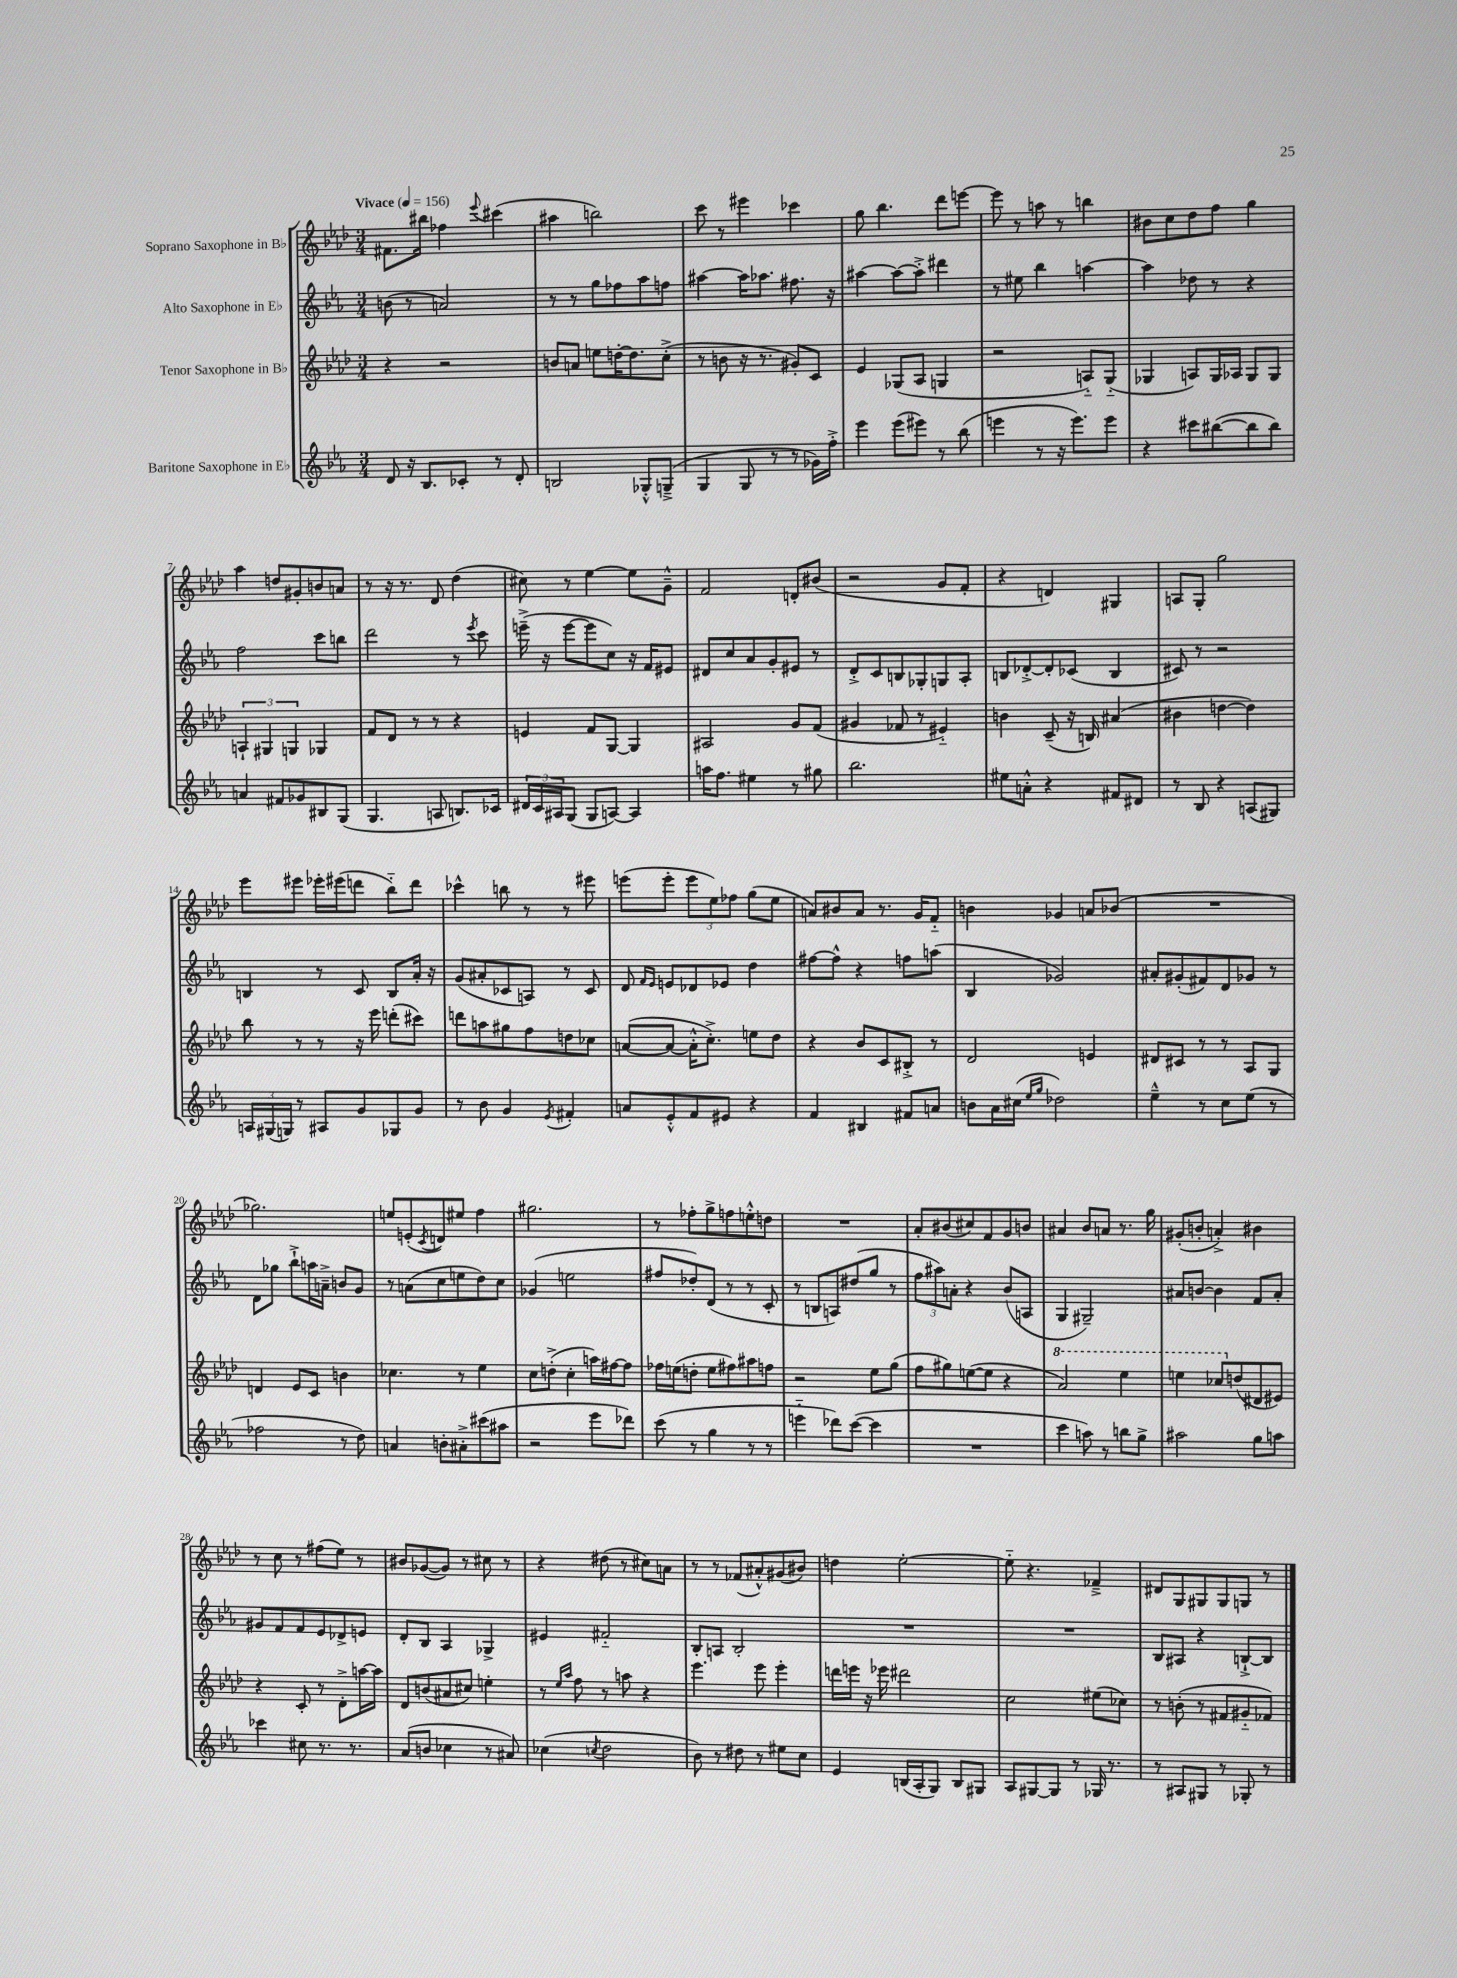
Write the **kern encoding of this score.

**kern	**kern	**kern	**kern
*staff4	*staff3	*staff2	*staff1
*clefG2	*clefG2	*clefG2	*clefG2
*k[b-e-a-]	*k[b-e-a-d-]	*k[b-e-a-]	*k[b-e-a-d-]
*M3/4	*M3/4	*M3/4	*M3/4
*MM156	*MM156	*MM156	*MM156
8d/	4r	(8b\	8.f#\L
16r	.	8r	.
8.B-/L	.	.	16bb#\Jk
.	2r	2a/)	4ff-\
8c-'/J	.	.	.
.	.	.	8qqeee-/
8r	.	.	(4ccc#\
8d'/	.	.	.
=	=	=	=
2B/	8b/L	8r	4aa#\
.	8a/J	8r	.
.	8ee\L	8gg\L	2bb\)
.	[16dd'\K	8ff-\	.
.	8.dd\]	.	.
8G-'^^/L	.	8aa-\	.
(8G~^/J	(8cc'^\J	8ff\J	.
=	=	=	=
4G/	8r	[4aa#\	8ccc\
.	8b\	.	8r
8G/	16r	16aa#\]LK	4eee#\
.	8.r	8.aa-\J	.
8r	.	.	.
8r	8g#'/L)	8.ff#\	4ccc-\
16g-\LL)	8c/J	.	.
16ff'^\JJ	.	16r	.
=	=	=	=
4eee-\	4e-/	[4aa#\	8gg\
.	.	.	4.bb-\
(8eee-\L	(8G-/L	8aa#\_L	.
8eee#\J)	8A-/J	8aa#'^\]J	.
8r	4G/	4ddd#\	8ddd-\L
(8bb-\	.	.	[8eee\J
=	=	=	=
4eee\	2r	8r	8eee\]
.	.	8ee#\	8r
8r	.	4bb-\	8aa\
16r	.	.	8r
8.eee\L)	.	.	.
.	8A'~/L)	[4aa\	4bb\
8eee\J	(8G'~/J	.	.
=	=	=	=
4r	4G-/	4aa\]	8b#\L
.	.	.	8cc\
8ccc#\L	8A/L)	8dd-\	8dd-\
([8bb#\	16G-/L	8r	8ff\J
.	16A-/JJ	.	.
8bb#\]	8G-/L	4r	4gg\
8bb#\J)	8G-/J	.	.
=	=	=	=
4a/	6A`/	2ff\	4aa-\
.	6G#/	.	.
8f#/L	.	.	8dd/L
.	6G/	.	.
8g-/	.	.	8g#'/
8B#/	4G-/	8ccc\L	8b/
(8G/J	.	8bb\J	8a/J
=	=	=	=
4.G/	8f/L	2ddd\	8r
.	8d-/J	.	16r
.	.	.	8.r
.	8r	.	.
8A/	8r	.	8d-/
8.B/L)	4r	8r	(4dd-\
.	.	8qeee-/	.
.	.	8ccc\	.
16c-/Jk	.	.	.
=	=	=	=
24d#/LL	4e/	(16eee~^\	8cc#\)
24c/	.	.	.
.	.	16r	.
24A#/J	.	.	.
(8G/J	.	[8eee\L	8r
8G/L	8f/L	8eee\]	[4ee-\
[8A/J)	[8G/J	8cc\J)	.
4A/]	4G/]	16r	8ee-\]L
.	.	16f/LK	.
.	.	8e#/J	8g~^^\J
=	=	=	=
16aa\LK	2A#/	8d#/L	2f/
8.ff\J	.	.	.
.	.	8cc/	.
4ee#\	.	8a-/	.
.	.	8g'/	.
8r	8g/L	8e#/J	8d'/L
8gg#\	(8f/J	8r	(8b#/J
=	=	=	=
2.bb-\	4g#/	8d'^/L	2r
.	.	8c/	.
.	8f-/	8B/	.
.	8r	8G-'/	.
.	4e#'~/)	8G/	8g/L
.	.	8A-'/J	8f'/J
=	=	=	=
8ee#\L	4b\	8B/L	4r
8a'^^\J	.	[8d-'^/	.
4r	(8c~/	8d-'/]	4d/)
.	16r	(8c-/J	.
.	16B/)	.	.
8f#/L	(4a#/	4B/	4G#/
8d#/J	.	.	.
=	=	=	=
8r	4b#\	8c#/)	8A/L
8B-/	.	8r	8G'/J
4r	[4dd\	2r	2gg\
(8A/L	4dd\])	.	.
8G#/J)	.	.	.
=	=	=	=
24A/LL	8bb-\	4B/	8eee-\L
(24G#/	.	.	.
24G/JJ)	.	.	.
8r	8r	.	8eee#\J
8A#/L	8r	8r	16eee-'\LL
.	.	.	(16eee#\J
8g/	16r	8c/	8ddd\J
.	16eee-\	.	.
8G-/	(8ddd'\L	8B/L	8bb-'~\L)
8g/J	8ccc#\J)	16a-'/Jk	8ddd\J
.	.	16r	.
=	=	=	=
8r	8ddd\L	(8g/L	4ccc-^^\
8b-\	8aa\	8a#'/	.
4g/	8gg#\	8c-/	8bb\
.	8ff\	8A/J)	8r
8qe-/	.	.	.
4f#'/	8dd\	8r	8r
.	8cc-\J	8c-/	8eee#\
=	=	=	=
8a/L	([8a/L	8d/	(8eee\L
.	.	16qqf/LL	.
.	.	16qqe-/JJ	.
8e-'^^/	8a/_J	8e/L	8eee'\J
8f/	16a'^^\]LK	8d-/	12eee\L
.	8.cc'^\J)	.	.
.	.	.	12ee-\)
8e#/J	.	8e-/J	.
.	.	.	12ff-\J
4r	8ee\L	4dd\	(8gg\L
.	8dd-\J	.	8ee-\J
=	=	=	=
4f/	4r	[8ff#\L	8a/L)
.	.	8ff#^^\]J	8b#/
4B#/	8b-/L	4r	8a/J
.	8c/	.	8.r
8f#/L	8B#'^/J	8ff\L	.
.	.	.	16g/LK
8a/J	8r	(8aa\J	8f'~/J
=	=	=	=
8b\L	2d-/	4B-/	4b\
16a-\L	.	.	.
(16cc#\JJ	.	.	.
16qqee-/LL	.	.	.
16qqgg/JJ	.	.	.
2dd-\)	.	2g-/)	4g-/
.	4e/	.	8a/L
.	.	.	(8b-/J
=	=	=	=
4ee-~^^\	8d#/L	8a#'/L	2.r
.	8c#/J	(8g#'/	.
8r	8r	8f#/)	.
8cc\L	8r	8d/	.
(8ee-\J	8A-/L	8g-/J	.
8r	8G/J	8r	.
=	=	=	=
2ff-\	4d/	8d\L	2.gg-\)
.	.	8gg-\J	.
.	8e-/L	8bb-`^\L	.
.	8c/J	16aa\L	.
.	.	16a~^\JJ	.
8r	4b\	8b/L	.
8dd\)	.	8g/J	.
=	=	=	=
4a/	4.cc-\	8r	8ee/L
.	.	(8a\L	(8e'/
.	.	.	8qc/
8b'\L	.	8cc\	8d/)
8a#'^\	8r	8ee\	8ee#/J
(8ccc#\	4ee-\	8dd\)	4ff\
8aa#\J	.	8cc\J	.
=	=	=	=
2r	8cc\L	(4g-/	2.gg#\
.	(8dd'^\J	.	.
.	4cc'\	2ee\	.
8eee-\L	16aa\LL)	.	.
.	[16ff#\J	.	.
8ddd-\J)	8ff#\]J	.	.
=	=	=	=
(8ccc\	16ff-\LL	8ff#/L	8r
.	(16ee\J	.	.
8r	8dd'\J	8dd-'/)	8ff-'\L
4gg\	8ee\L	(8d/J	8gg^\
.	8ff#\)	8r	8ff\
8r	8aa#\	8r	8ee'^^\
8r	8ff\J	8c'/	8dd\J
=	=	=	=
4eee'~\	2r	8r	2.r
.	.	8B/L	.
8ddd-\L)	.	8A/)	.
([8ccc\J	.	(8dd#/	.
4ccc\]	8ee-\L	8gg/J	.
.	(8gg\J	8r	.
=	=	=	=
2.r	8ff\L	12ff\L	8a-'/L
.	.	12aa#\)	.
.	8gg#\)	.	(8b#/
.	.	12a'\J	.
.	([8ee\	4r	8cc#/)
.	8ee\]J	.	8f/
.	4r	(8b-/L	8g/
.	.	8A/J	8b/J
=	=	=	=
4ccc\	2aa-/)	4G/	4a#/
8aa\)	.	2G#~/)	8b-/L
8r	.	.	8a/J
8bb\L	4eee-\	.	8.r
8gg^\J	.	.	.
.	.	.	16gg\
=	=	=	=
2aa#\	4eee\	8a#/L	(8g#'/L
.	.	[8b/J	8b'/J
.	8ccc-/L	4b\]	4a'^/)
.	(8dd/	.	.
8gg\L	8d#/	8f/L	4b#\
8aa\J	8e#/J)	8a#'/J	.
=	=	=	=
4ccc-\	4r	8g#/L	8r
.	.	8f/	8cc\
8cc#\	8c'/	8f/	8r
8.r	8r	8e-/	(8ff#\L
.	8d-'^\L	8d-^/	8ee-\J)
8.r	.	.	.
.	[16aa\L	8e/J	8r
.	16aa\]JJ	.	.
=	=	=	=
(8a-/L	8d-/L	8d'/L	8b#/L
8b/J	(8b/	8B-/J	([8g-/
4cc-\	8a#/	4A-/	8g-/]J)
.	8cc#/J)	.	8r
8r	4ee'\	4G-^/	8cc#\
8a#/)	.	.	8r
=	=	=	=
(4cc-\	8r	4e#/	4r
.	16qqee-/LL	.	.
.	16qqaa-/JJ	.	.
.	8ff\	.	.
8qcc/	.	.	.
2dd\	8r	2f#'~/	(8dd#\
.	8aa\	.	8r
.	4r	.	8cc#\L)
.	.	.	8a\J
=	=	=	=
8b-\)	4.eee-\	8B-'/L	8r
8r	.	8A/J	8r
8dd#\	.	2B-'/	(8f-/L
8r	8eee-\	.	8a#'^^/)
8ee#\L	4eee-'\	.	(8g#/
8cc\J	.	.	8b#/J)
=	=	=	=
4e-/	16ddd\LL	2.r	4dd\
.	16eee\JJ	.	.
.	16r	.	.
.	16eee-\	.	.
(16B/LL	2ddd#\	.	[2ee-'\
16A-'/J	.	.	.
8G/J)	.	.	.
8B/L	.	.	.
8G#/J	.	.	.
=	=	=	=
8A-/L	2cc\	2.r	8ee-'~\]
[8G#/	.	.	4.r
8G#/]J	.	.	.
8r	.	.	.
16G-/	(8ee#\L	.	4f-~^/
8.r	.	.	.
.	8cc-\J)	.	.
=	=	=	=
8r	8r	8B-/L	8d#/L
8A#/L	(8b'\	8A#/J	8G/
8G#/J	8r	4r	8G#/
8r	8f#/L	.	8G#/
8G-'/	8g#'~/	[8B`^/L	8G/J
8r	8f-/J)	8B/]J	8r
==	==	==	==
*-	*-	*-	*-
